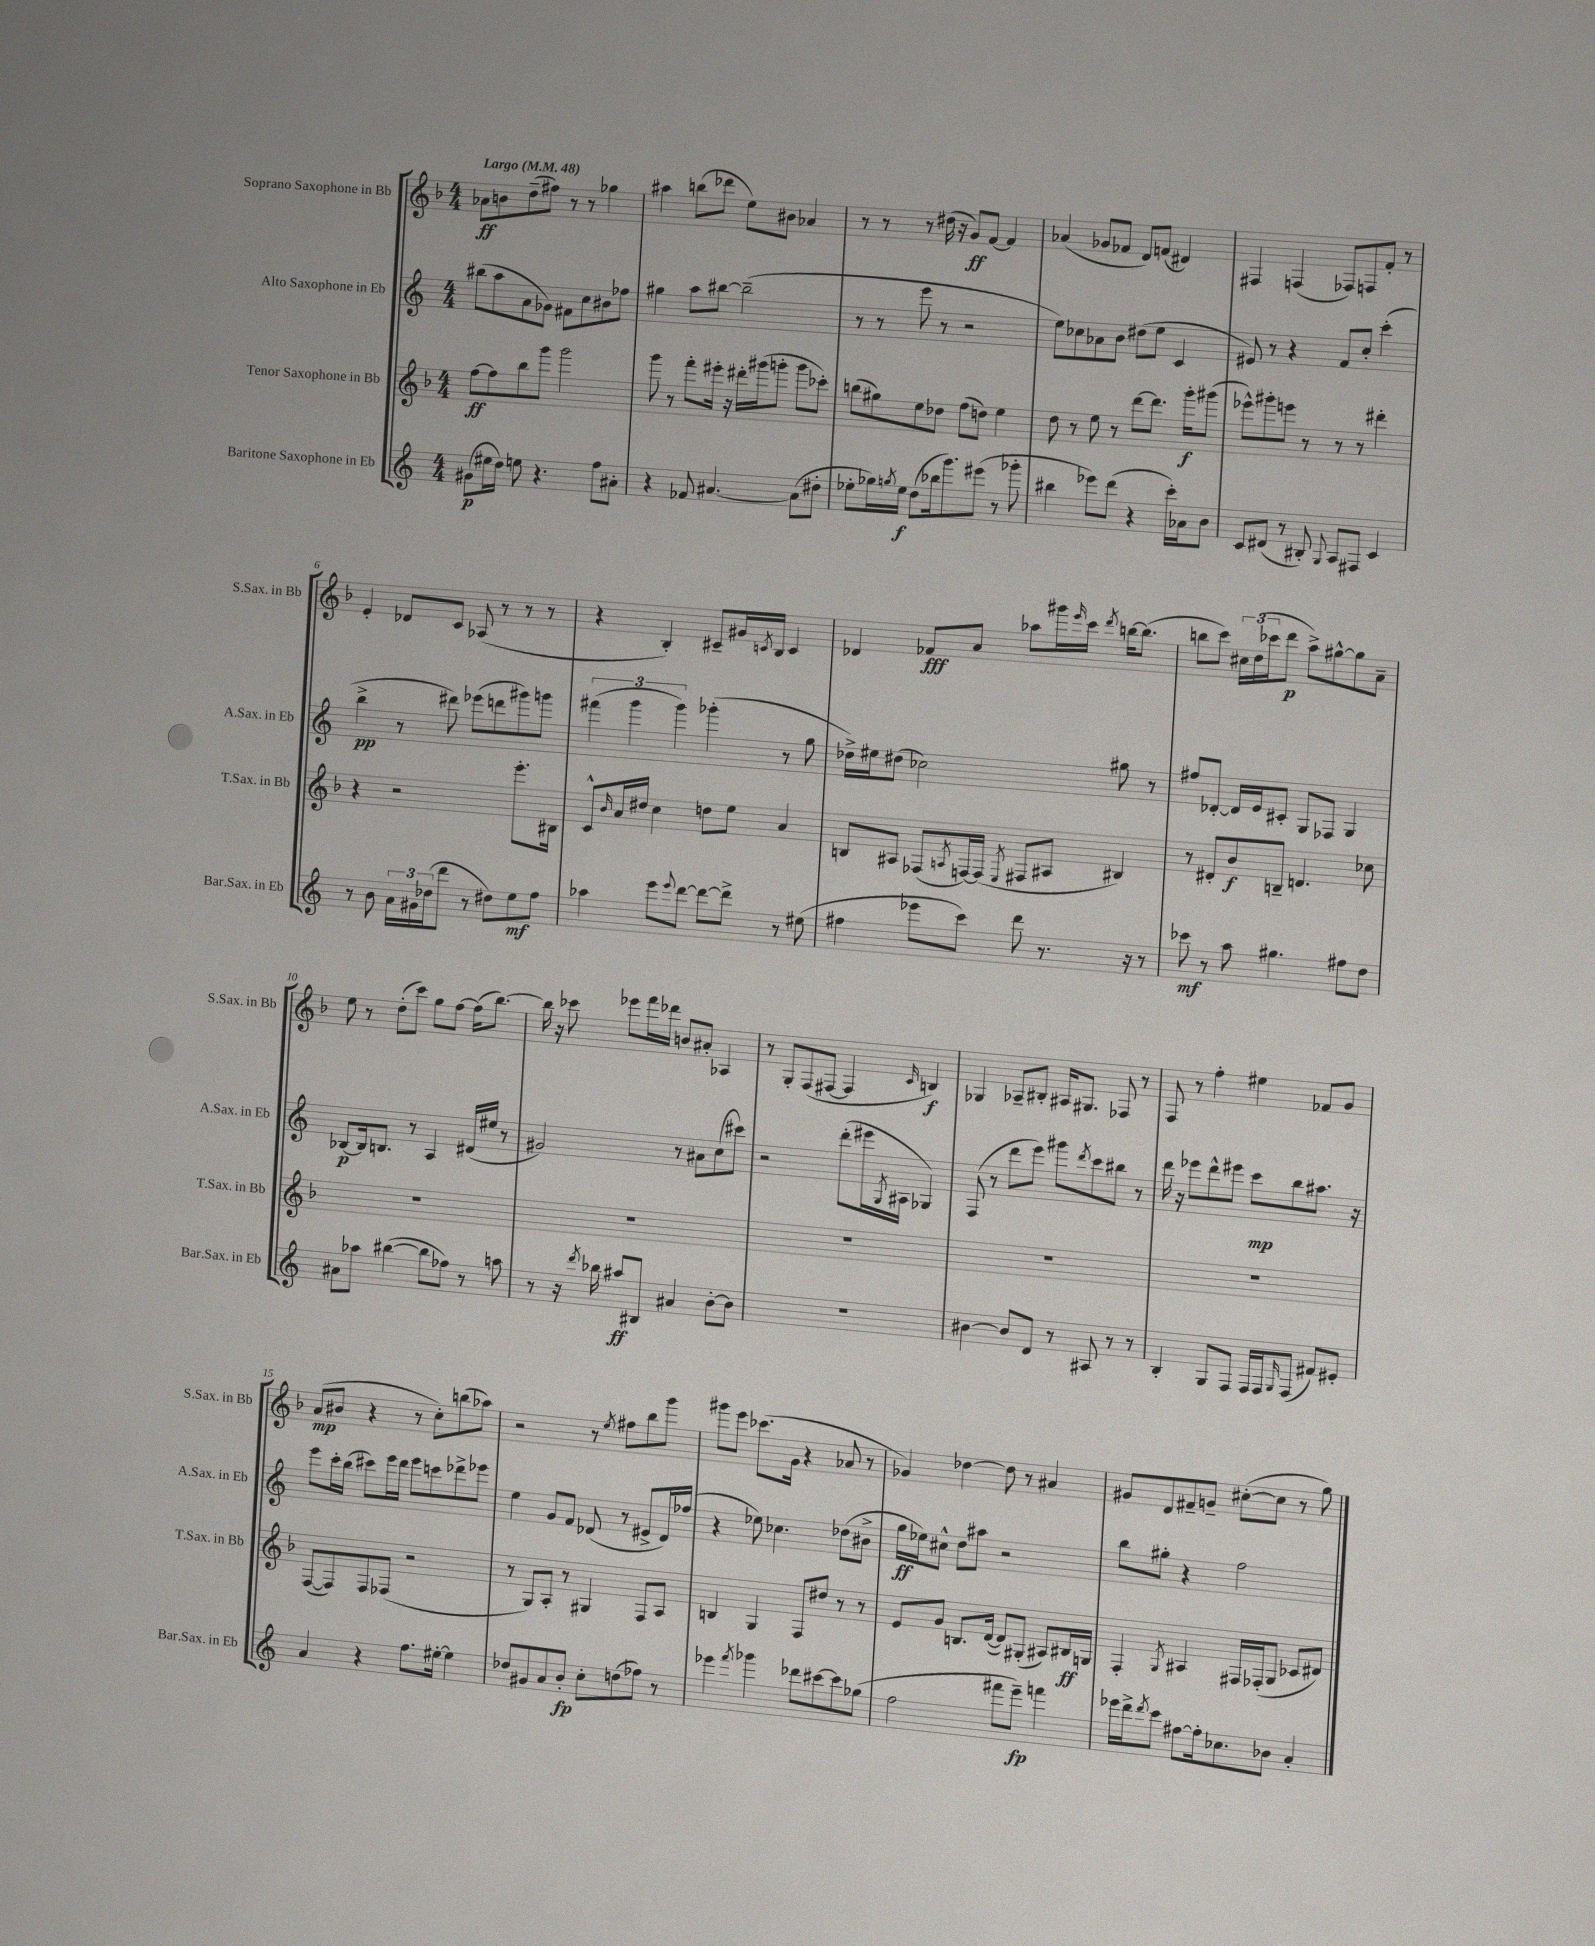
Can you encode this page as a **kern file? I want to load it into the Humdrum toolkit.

**kern	**kern	**kern	**kern
*staff4	*staff3	*staff2	*staff1
*clefG2	*clefG2	*clefG2	*clefG2
*k[]	*k[b-]	*k[]	*k[b-]
*M4/4	*M4/4	*M4/4	*M4/4
*MM48	*MM48	*MM48	*MM48
(8g#	[8ff	(8bb#	8a-
16ee#	8ff]	8aa	8b
16dd)	.	.	.
8ee	8bb-	8a	(8dd~
4.r	8ggg	8g-)	8ff#)
.	2ggg	8f#	8r
.	.	8cc	8r
8ff	.	8b#	4gg-
8a#'	.	8ff-	.
=	=	=	=
4r	8ggg	4gg#	4aa#
.	8r	.	.
8f-	8fff'	8aa	(8bb
[4.a#	16eee#'	[8bb#	8ddd-
.	16r	.	.
.	16ddd#'	(2bb#~]	8ee)
.	(16ggg#	.	.
.	8ggg'	.	8b#
(8a#]	8ggg	.	4a-
8dd#'	8ccc-')	.	.
=	=	=	=
8ee-'	(8bb	8r	8r
16gg-)	8gg#)	8r	8r
8qgg	.	.	.
16ee-	.	.	.
(8dd	8ee	8eee	8r
16bb-	8dd-	8r	(16dd#
8.ggg)	.	.	16r
.	(8ff	2r	8g)
(8eee#	8dd)	.	[8f
8r	4ee	.	4f]
8ggg-'	.	.	.
=	=	=	=
4bb#	8dd	8ee)	(4a-
.	8r	8cc-	.
8eee-)	8ee	8a-	8g-
(8ddd	8r	8b	8f-
4r	[8ddd	(8dd#	8d)
.	8.ddd]	8ee	(8f
16ccc')	.	4c	4d#)
16a-	16ggg'	.	.
8b	(8ggg#	.	.
=	=	=	=
8c	8eee-^^)	8e#)	4F#
(8d#	8ggg#'	8r	.
8r	8eee	4r	(4F
8B#')	8r	.	.
8qqG	.	.	.
8A	8r	8f	8F-)
8F#	8r	8cc'	8F
4c	4ddd#'	(4ccc'	8f'
.	.	.	8r
=	=	=	=
8r	4r	4bb^	4e'
8b	.	.	.
24a	2r	8r	8d-
24g#	.	.	.
(24dd-	.	.	.
8ddd	.	8ddd#)	8c
8r	.	(8eee-	(8A-
8dd#)	.	8ddd	8r
8ee	8.eee'	8ggg#)	8r
8ff	.	8ggg	8r
.	16B#	.	.
=	=	=	=
4aa-	8c^^	(6fff#	4r
.	16qqb-	.	.
.	16a	.	.
.	.	6ggg	.
.	16dd#	.	.
8eee	4cc	.	4B-')
.	.	6ggg)	.
8qqeee	.	.	.
[8ddd	.	.	.
8ddd_	8dd	(4ggg-'	8c#~
8ddd^]	8ee	.	16g#
.	.	.	8qc
.	.	.	16B-
8r	4a	8r	4c
(8ee#	.	8gg	.
=	=	=	=
4ff#	8B	16dd-^)	4d-
.	.	16ee#	.
.	8A#	(8dd#	.
8eee-	(8F-	2cc-)	8f-
.	8qA	.	.
8ccc)	[16F)	.	8a
.	(16F]	.	.
.	8qE	.	.
8ddd	8F#	.	8aa-
8.r	8A#	.	16ggg#
.	.	.	16qqeee
.	.	.	16ccc
.	.	.	8qddd
.	4B#)	8gg#	[16bb
16r	.	.	(8.bb]
8r	.	8r	.
=	=	=	=
8ccc-	8r	8ff#	8bb
8r	8d#'	[8d-'	8ccc)
8aa	8b-	16d-]	24cc#
.	.	.	(24dd
.	.	16e	.
.	.	.	24ccc-
4.gg#	8B~	8c#'	8ddd
.	4.d	8G	8aa^)
.	.	8F-	[8gg#^^
8ff#	.	4G	8gg#]
8dd	8cc-	.	8a~
=	=	=	=
8a#	1r	[8B-	8ee
8aa-	.	16B-]	8r
.	.	8.B	.
([4bb#	.	.	(8dd'
.	.	8r	8ccc)
8bb#]	.	4A	8gg
8ff-)	.	.	[8ff
8r	.	(16d#	(16ff]
.	.	16ee#	[8.bb-)
8aa	.	8r	.
=	=	=	=
8r	1r	2g#)	16bb-]
.	.	.	16r
16r	.	.	8ccc-
8qddd	.	.	.
16bb-	.	.	.
8aa#	.	.	8eee-
8B#	.	.	16fff
.	.	.	16ddd-
4a#	.	8r	8b
.	.	8a#	8a#'
[8b'	.	(8cc	4A-
8b]	.	8ccc#)	.
=	=	=	=
1r	1r	2r	8r
.	.	.	8G'
.	.	.	(8F
.	.	.	[8F#
.	.	(8ddd'	4F#]
.	.	16eee#	.
.	.	8qG	.
.	.	16A#	.
.	.	.	16qqc
.	.	4G-)	4B)
=	=	=	=
[4b#	1r	(8F	4G-
.	.	8r	.
8b#]	.	8ddd	8A-~
8d	.	8eee)	8B#'
8r	.	8ggg#	16A#
.	.	.	8.G#
.	.	8qddd	.
8A#	.	8ccc	.
8r	.	8bb#	8F-
8r	.	8r	8r
=	=	=	=
4B'	1r	16ddd	8F
.	.	16r	.
.	.	8eee-	8r
8G	.	8ddd^^	4ff'
8F	.	8eee#	.
16F	.	8ccc	4ee#
16F	.	.	.
16qqG	.	.	.
(8F	.	8bb	.
8f#)	.	8.aa#	8f-
8e#'	.	.	8g
.	.	16r	.
=	=	=	=
4a	([8F	8eee	(8a
.	8F])	16ccc'	8b#
.	.	(16bb	.
4r	8F	8ccc#)	4r
.	(8F-	16eee	.
.	.	16ddd	.
8.ff	2r	8eee	8r
.	.	8ccc	8cc')
[16ee#'	.	.	.
4ee#]	.	8ddd-^	(8bb
.	.	8eee-	8aa-)
=	=	=	=
8dd-	8r	4ee	2r
8g#	8G)	.	.
8a	8A'	8g	.
8b'	8r	8f	.
8cc'	4G#	(8d-	8r
.	.	.	8qee
(8dd	.	8r	8ff#
8ff-)	8F	8e#^	8bb-
8r	8A	16d-)	8ggg
.	.	(16ff-	.
=	=	=	=
4eee-	4B	4r	8ggg#
.	.	.	8eee
8qfff	.	.	.
4ggg-	4G	8ee-)	(8.ccc-
.	.	4.cc-	.
.	.	.	16g
8ddd-	8F	.	4r
[8ccc#	8dd#	.	.
8ccc#]	8r	(8dd-	8a-
(8gg-	8r	8b#^	8r
=	=	=	=
2ff	8e	16gg	4g-)
.	.	16ee-)	.
.	8g	8cc#^^	.
.	8.B	8dd	[4dd-
.	.	8aa#	.
.	([16d	.	.
8fff#	8d])	2r	8dd-]
8eee~)	(8G#'	.	8r
4fff	8A#)	.	4a#
.	16B#	.	.
.	16G	.	.
=	=	=	=
16eee-	4F'	8bb	8g#
16ddd^	.	.	.
8qddd	.	.	.
8ccc	.	8gg#'	8d
.	8qG	.	.
[8ff#	4A#	4r	8f#~
16ff#']	.	.	8g~
8.cc-	.	.	.
.	16F#	2ff	([8cc#'
.	(16F-'	.	.
8b-	8G	.	8cc#]
4a'	8c-	.	8r
.	8d#)	.	8gg)
==	==	==	==
*-	*-	*-	*-
